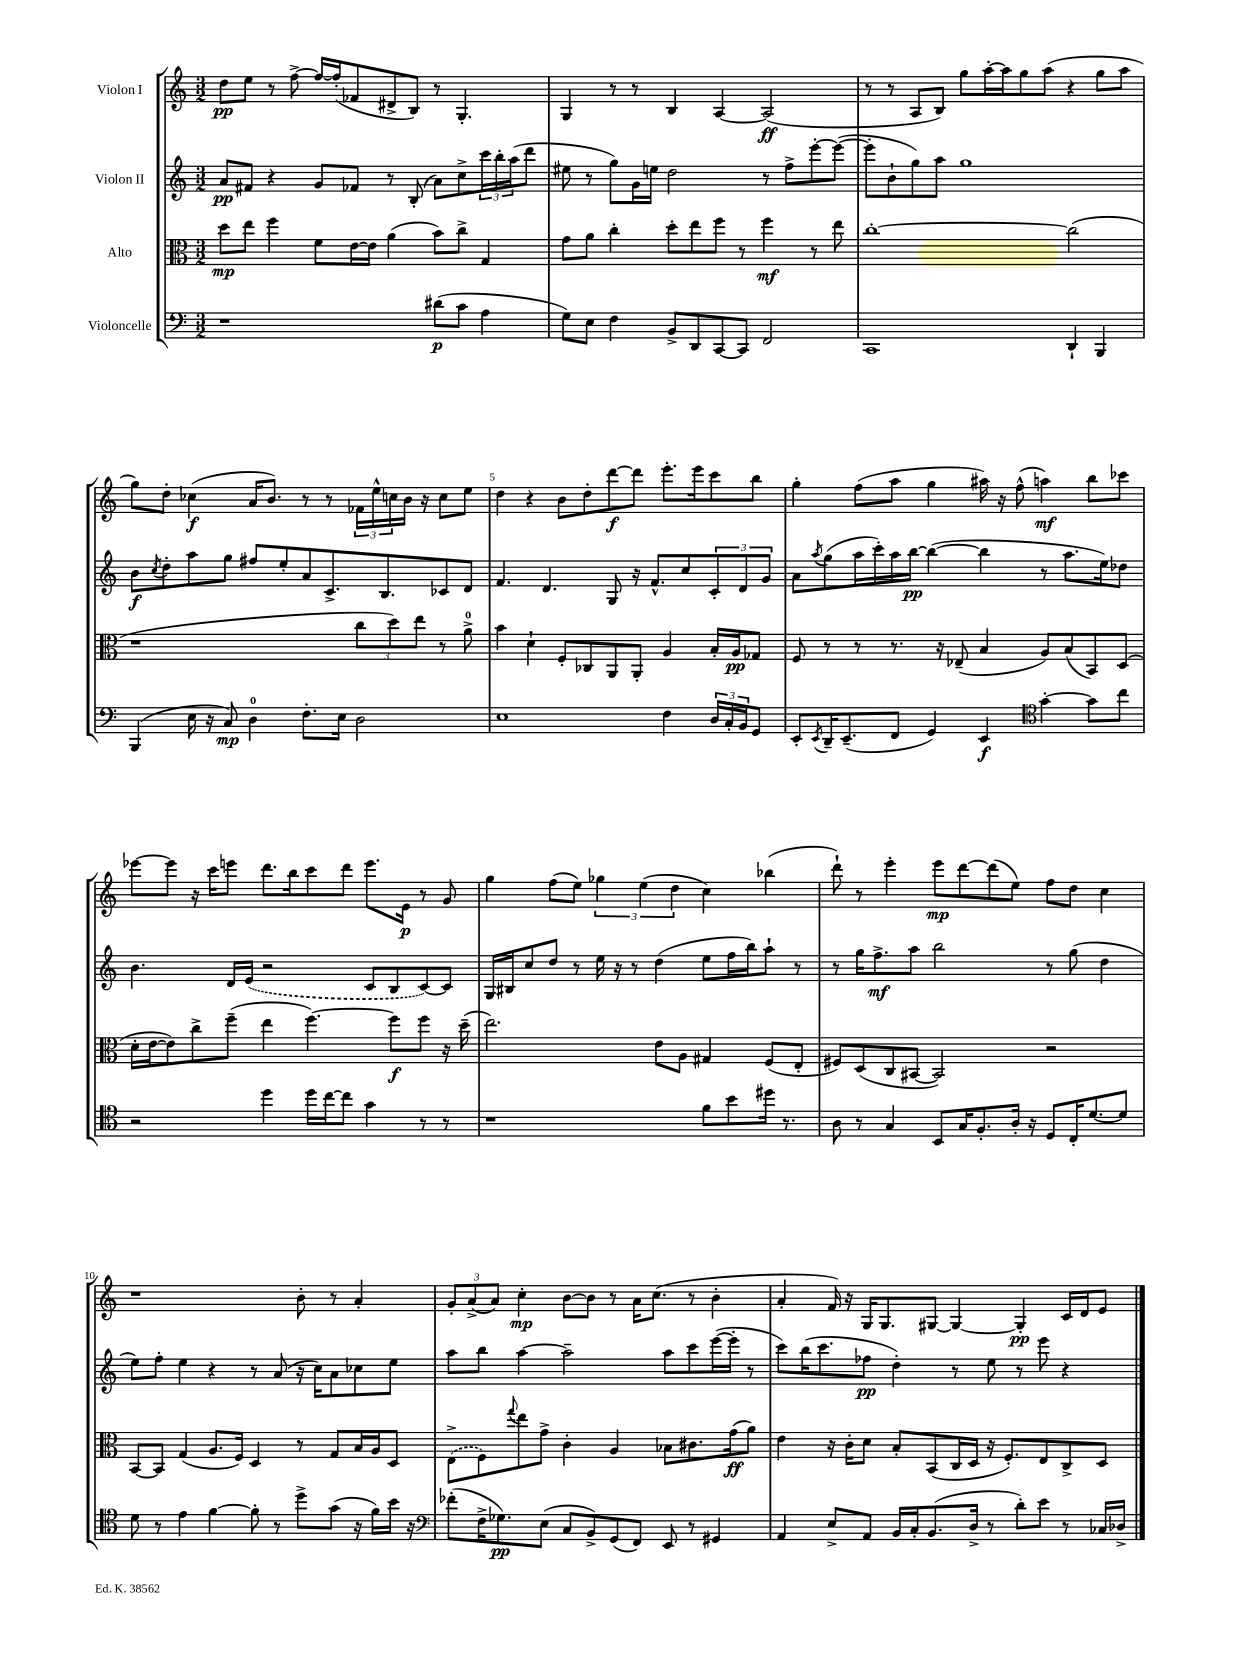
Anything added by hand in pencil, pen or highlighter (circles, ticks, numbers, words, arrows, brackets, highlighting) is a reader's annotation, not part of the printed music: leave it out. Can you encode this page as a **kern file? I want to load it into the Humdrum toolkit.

**kern	**kern	**kern	**kern
*staff4	*staff3	*staff2	*staff1
*clefF4	*clefC3	*clefG2	*clefG2
*k[]	*k[]	*k[]	*k[]
*M3/2	*M3/2	*M3/2	*M3/2
1r	8dd\L	8a/L	8dd\L
.	8ee\J	8f#/J	8ee\J
.	4ff\	4r	8r
.	.	.	[8ff^\
.	8f\L	8g/L	16ff/_LL
.	.	.	(16ff'/]J
.	[16e\L	8f-/J	8f-/
.	16e\]JJ	.	.
.	(4a\	8r	8d#^/
.	.	(8B'/	8B/J)
(8d#\L	8b\L)	8a\L)	8r
8c\J	8cc^\J	8cc^\	4.G'/
4A\	4G/	24ccc\L	.
.	.	24bb'\	.
.	.	(24aa\J	.
.	.	8ddd\J	.
=	=	=	=
8G\L)	8g\L	8ee#\	4G/
8E\J	8a\J	8r	.
4F\	4cc'\	8gg\L)	8r
.	.	16g\L	8r
.	.	16ee\JJ	.
8BB^/L	8dd'\L	2dd\	4B/
8DD/	8ee\	.	.
[8CC/	8ff\J	.	[4A/
8CC/]J	8r	.	.
2FF/	4ff\	8r	(2A/]
.	.	8ff^\L	.
.	8r	[8eee'\	.
.	8ee\	(8eee\_J	.
=	=	=	=
1CC	[1cc'	8eee'\]L	8r
.	.	8b`\	8r
.	.	8gg\)	8A/L
.	.	8aa\J	8B/J)
.	.	1gg	8gg\L
.	.	.	[16aa'\L
.	.	.	16aa\]J
.	.	.	8gg\
.	.	.	(8aa\J
4DD`/	(2cc\]	.	4r
4BBB/	.	.	8gg\L
.	.	.	8aa\J
=	=	=	=
(4BBB/	1r	8b\L	8gg\L)
.	.	8qcc/	.
.	.	8dd'\	8dd'\J
16E\	.	8aa\	(4cc-\
16r	.	.	.
8C/)	.	8gg\J	.
4D\	.	8ff#/L	16a/LK
.	.	.	8.b/J)
.	.	8ee'/	.
8.F'\L	.	8a/	8r
.	.	8.c^/	8r
16E\Jk	.	.	.
2D\	12cc\L	.	24f-\LL
.	.	.	24ee^^\
.	.	8.B/	.
.	12dd\)	.	24cc\
.	.	.	16b\JJ
.	12ee\J	.	.
.	.	.	16r
.	8r	8c-/	8cc\L
.	8a^\	8d/J	8ee\J
=	=	=	=
1E	4b\	4.f/	4dd\
.	4d`\	.	4r
.	.	4.d/	.
.	8F'/L	.	8b\L
.	8C-/	.	8dd'\
.	8AA/	8G/	[8ddd\
.	8AA'/J	16r	8ddd\]J
.	.	8.f^^/L	.
4F\	4A/	.	8.eee'\L
.	.	8cc/	.
.	.	.	16eee\k
24D/LL	16B'/LL	12c'/	8ccc\
24C'/	.	.	.
.	16A/J	.	.
24BB/J	.	12d/	.
8GG/J	8G-/J	.	8bb\J
.	.	12g/J	.
=	=	=	=
8EE'/L	8F/	8a\L	4gg'\
8qEE/	.	8qaa/	.
16DD~/K	8r	(8gg\	.
(8.EE~/	.	.	.
.	8r	16aa\L	(8ff\L
.	.	16ccc'\)	.
8FF/J	8.r	16aa\	8aa\J
.	.	[16bb\JJ	.
4GG/)	.	(4bb\_	4gg\
.	16r	.	.
.	(8E-~/	.	.
4EE/	4B/	4bb\]	16aa#\)
.	.	.	16r
.	.	.	(8ff^^\
*clefC4	*	*	*
[4g'\	8A/L)	8r	4aa\)
.	(8B/	8.aa\L	.
8g\]L	8BB/)	.	8bb\L
.	.	16ee\k)	.
8cc\J	(8D/J	8dd-\J	8ccc-\J
=	=	=	=
2r	16d'\LL	4.b\	[8eee-\L
.	[16e\J	.	.
.	8e\])	.	8eee-\]J
.	8cc^\	.	16r
.	.	.	16ccc\LK
.	(8ff~\J	16d/LL	8eee\J
.	.	(16e/JJ	.
4dd\	4ee\	2r	8.ddd\L
.	.	.	16bb\k
16dd\LL	[4.ff\)	.	8ccc\
[16cc\J	.	.	.
8cc\]J	.	.	8ddd\J
4g\	.	8c/L	8.eee\L
.	8ff\]L	8B/	.
.	.	.	16e\Jk
8r	8ff\J	[8c/)	8r
8r	16r	8c/]J	8g/
.	(16dd~\	.	.
=	=	=	=
1r	2.ee\)	16G/LL	4gg\
.	.	16B#/J	.
.	.	8cc/	.
.	.	8dd/J	(8ff\L
.	.	8r	8ee\J)
.	.	16ee\	6gg-\
.	.	16r	.
.	.	8r	.
.	.	.	(6ee\
.	8e\L	(4dd\	.
.	.	.	6dd\
.	8A\J	.	.
8f\L	4G#/	8ee\L	4cc\)
8b\	.	16ff\L	.
.	.	16bb\J)	.
16dd#\Jk	(8F/L	8aa`\J	(4bb-\
8.r	.	.	.
.	8E'/J	8r	.
=	=	=	=
8A\	8F#/L)	8r	8ddd`\)
8r	(8D/	16gg\LK	8r
.	.	8.ff^\	.
4G/	8C/	.	4eee'\
.	[8BB#/J	8aa\J	.
8BB/L	2BB#/])	2bb\	8eee\L
16G/K	.	.	[8ddd\
8.F'/	.	.	.
.	.	.	(8ddd\]
16A'/Jk	.	.	8ee\J)
16r	.	.	.
8D/L	2r	8r	8ff\L
16C'/K	.	(8gg\	8dd\J
[8.d/	.	.	.
.	.	4dd\	4cc\
8d/]J	.	.	.
=	=	=	=
8d\	[8BB/L	8ee\L)	1r
8r	8BB/]J	8ff'\J	.
4e\	(4G/	4ee\	.
[4f\	8.A/L	4r	.
.	16F/Jk)	.	.
8f'\]	4D/	8r	.
8r	.	(8a/	.
8dd^\L	8r	16r	8b'\
.	.	16cc\LK)	.
(8g\J	8G/L	8a\	8r
16r	16B/L	8cc-\	4a'/
16f\LL)	16A/J	.	.
16b\JJ	8D/J	8ee\J	.
16r	.	.	.
=	=	=	=
*clefF4	*	*	*
(8f-'\L	(8E^\L	8aa\L	12g'/L
.	.	.	(12a^/
16F^\K	8F\)	8bb\J	.
.	.	.	12a/J)
8.G-\)	.	.	.
.	8qqgg/	.	.
.	8ee\	[4aa\	4cc'\
(8E\J	8g^\J	.	.
8C/L	4c'\	2aa~\]	[8b\L
8BB^/)	.	.	8b\]J
(8GG/	4A/	.	8r
8FF/J)	.	.	16a\LK
.	.	.	(8.cc\J
8EE/	8B-\L	8aa\L	.
8r	8.c#\	8ccc\	8r
4GG#/	.	([16eee\L	4b'\
.	(16g\k	16eee'\]JJ	.
.	8a\J)	8r	.
=	=	=	=
4AA/	4e\	8ccc\L)	4a'/
.	.	(16bb\K	.
.	.	8.ccc\	.
8E^/L	16r	.	16f/)
.	16c'\LK	.	16r
8AA/J	8d\J	8ff-\J	16G/LK
.	.	.	8.G/
16BB/LL	8B'/L	4dd'\)	.
16C'/J	.	.	.
(8.BB/	(8BB/	.	[8G#/J
.	16C/L	8r	4G#/_
16D^/Jk	16D/JJ	.	.
8r	16r	8ee\	.
.	8.F'/L)	.	.
8d'\L)	.	8r	4G#'/]
8e\J	8E/	8eee\	.
8r	8C^/	4r	16c/LL
.	.	.	16d/J
16C-/LL	8D/J	.	8e/J
16D-^/JJ	.	.	.
==	==	==	==
*-	*-	*-	*-
